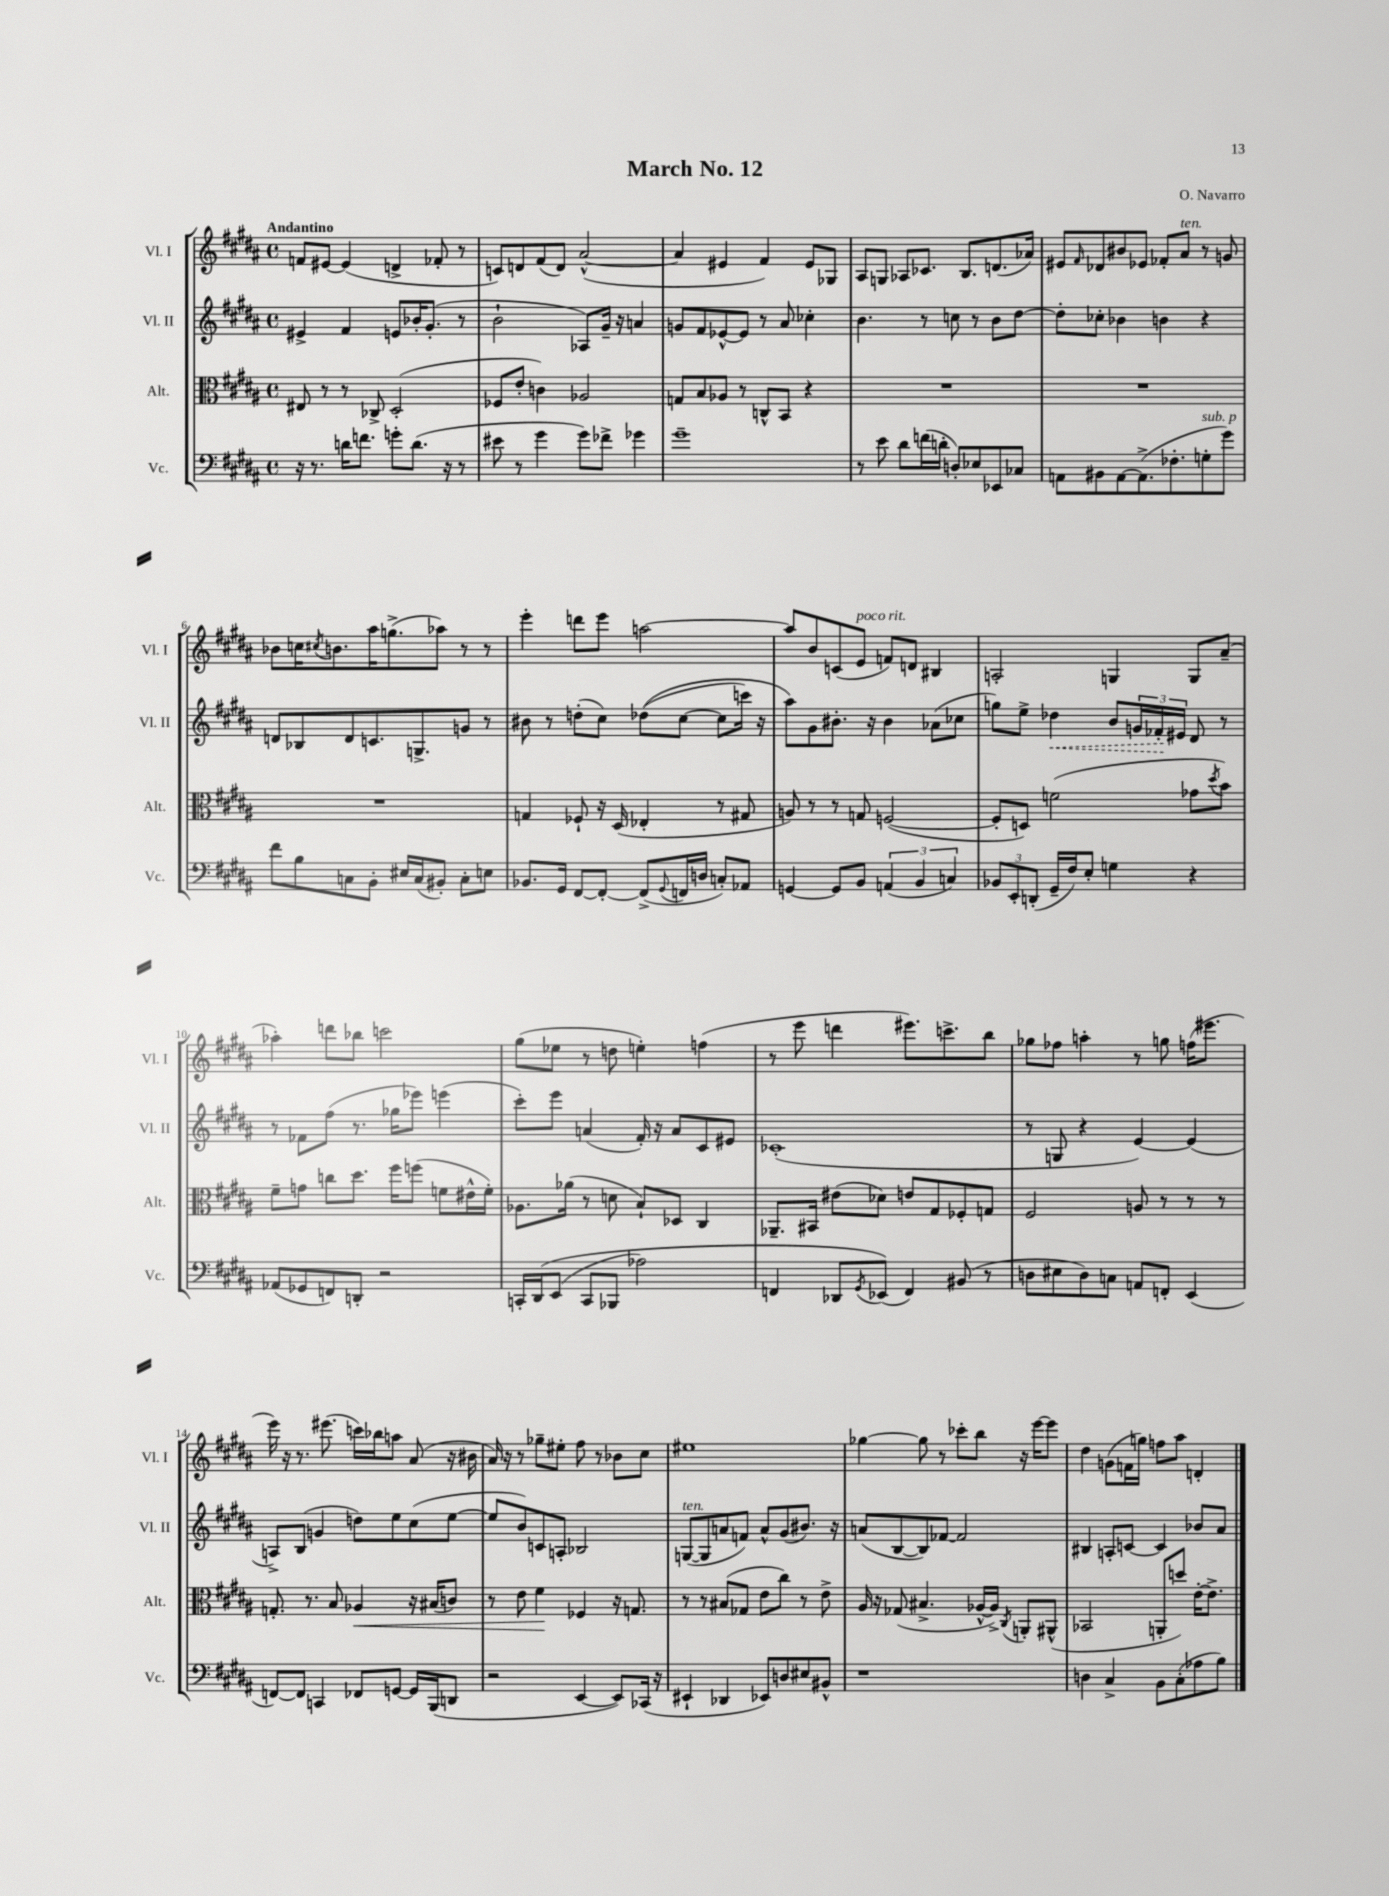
\header { title = "March No. 12" composer = "O. Navarro" }
<<
\new StaffGroup <<
\new Staff = "s0" \with { instrumentName = "Vl. I" shortInstrumentName = "Vl. I" } {
    \clef treble \key b \major \defaultTimeSignature \time 4/4 \tempo "Andantino"
    f'8 eis'8~ eis'4( d'4-> fes'8-. r8 |
    c'8) d'8 fis'8( d'8) ais'2~-^( |
    ais'4 eis'4 fis'4) eis'8 ges8 |
    ais8 g8 aes8 ces'8. b8. d'8.( aes'16) |
    eis'8 \grace { fis'16 } des'8 bis'8 ees'8 fes'8-. ais'8^\markup { \italic "ten." } r8 g'8 |
    bes'8 c''16 \acciaccatura { cis''8 } b'8. ais''16 g''8.->( aes''8) r8 r8 |
    e'''4-. d'''8 e'''8 a''2~ |
    a''8 b'8 c'8( e'8^\markup { \italic "poco rit." } f'8) d'8 bis4 |
    a2-. g4 g8 ais'8--( |
    aes''4-.) d'''8 bes''8 c'''2 |
    gis''8( ees''8 r8 d''8 e''4-.) f''4( |
    r8 e'''8 d'''4 eis'''8.) c'''8.-> b''8 |
    ges''8 fes''8 a''4-. r8 g''8 f''16( eis'''8. |
    e'''16) r16 r8. eis'''8.( c'''16) bes''16 a''8 ais'8( r16 bis'16 |
    ais'16) r16 r8 ges''8-- eis''8-. fis''8 r8 bes'8 cis''8 |
    eis''1 |
    ges''4~ ges''8 r8 ces'''8-. b''8 r16 e'''16~ e'''8 |
    dis''4 g'8( f'16 g''16) f''8 ais''8 d'4-. \bar "|." |
}
\new Staff = "s1" \with { instrumentName = "Vl. II" shortInstrumentName = "Vl. II" } {
    \clef treble \key b \major \defaultTimeSignature \time 4/4
    eis'4-> fis'4 e'8 bes'16-. gis'8.-.( r8 |
    b'2-! aes8) gis'16-- r16 a'4 |
    g'8 fis'8 ees'8~-^ ees'8 r8 ais'8 ces''4-. |
    b'4. r8 c''8 r8 b'8 dis''8~ |
    dis''8-. ces''8-. bes'4 b'4 r4 |
    d'8 bes8 d'8 c'8. g8.-> g'8 r8 |
    bis'8 r8 d''8-.( cis''8) des''8(\( cis''8~ cis''8 c'''16) r16 |
    ais''8\) gis'8 bis'8.-. r16 bis'4 aes'8( ces''8 |
    g''8) e''8-> \once \override Hairpin.style = #'dashed-line des''4\< b'8 \tuplet 3/2 { g'16 fes'16-.\! eis'16 } dis'8 r8 |
    r8 fes'8 fis''8( r8. ges''16 ees'''8) e'''4( |
    cis'''8-.) e'''8 a'4( fis'16-.) r16 a'8 cis'8 eis'8 |
    ces'1-.( |
    r8 g8 r4 e'4~) e'4( |
    a8->) b8( g'4 d''8) e''8 cis''8( e''8~ |
    e''8 b'8) c'8 a8-. bes2 |
    g8~^\markup { \italic "ten." }( g8 a'8 f'8) a'8-^ gis'8( bis'8.) r16 |
    a'8( b8~ b8) fes'8~ fes'2 |
    bis4 a8-. c'8~ c'4 bes'8 ais'8 \bar "|." |
}
\new Staff = "s2" \with { instrumentName = "Alt." shortInstrumentName = "Alt." } {
    \clef alto \key b \major \defaultTimeSignature \time 4/4
    eis8 r8 r8 ces8-> dis2-.( |
    fes8 e'8-. c'4) aes2 |
    g8 b8 aes8 r8 c8-^ b,8 r4 |
    R1 |
    R1 |
    R1 |
    g4 fes8-! r16 dis16( ees4-. r8 gis8 |
    a8) r8 r8 g8 f2~( |
    f8-. d8) f'2( ges'8 \acciaccatura { dis''8 } b'8) |
    fis'8-- g'8 c''8 dis''8. fis''16 f''8( f'8 eis'16-^ f'16-.) |
    aes8. aes'16( r8 d'8 b8-!) des8 cis4 |
    aes,8.-- bis,16 eis'8( des'8) e'8 gis8 fes8-. g8 |
    fis2 a8 r8 r8 r8 |
    g8.-. r8. b8 aes4\< r16 bis16( c'8) |
    r8 e'8 fis'4\! fes4 r16 g8. |
    r8 r8 bis8( ges8 e'8 cis''8) r8 e'8-> |
    ais16 r16 ges8( bis4.-> aes16~-^ aes16->) \acciaccatura { cis8 } a,8-. ais,8-^( |
    bes,2 a,8-. d''8) e'16~-. e'8.-> \bar "|." |
}
\new Staff = "s3" \with { instrumentName = "Vc." shortInstrumentName = "Vc." } {
    \clef bass \key b \major \defaultTimeSignature \time 4/4
    r16 r8. d'16 f'8. g'8-. d'8.( r16 r8 |
    eis'8 r8 gis'4 gis'8) fes'8-> ges'4 |
    gis'1-- |
    r8 e'8 dis'8 f'16( d'16-. d8-.) ees8 ees,8 ces8 |
    a,8 bis,8 a,8~ a,8.->( fes8.-. g8-.^\markup { \italic "sub. p" } gis'8) |
    fis'8 b8 c8 b,8-. eis16 c16( bis,8-.) c8-. e8 |
    bes,8. gis,16 fis,8~ fis,8~-. fis,8->( \appoggiatura { gis,8 } f,16 d16 c8-.) aes,8 |
    g,4~ g,8 b,8 \tuplet 3/2 { a,4( b,4 c4) } |
    \tuplet 3/2 { bes,8 e,8-. d,8-.( } gis,16-- fis16) e8-. g4 r4 |
    aes,8( ges,8 f,8) d,8-. r2 |
    c,16-. dis,16\( e,8( c,8 bes,,8 aes2) |
    f,4 des,8 \acciaccatura { gis,8 } ees,8(\) f,4) bis,8( r8 |
    d8 eis8 d8) c8 a,8 f,8-. e,4( |
    f,8~) f,8 c,4 fes,8 g,8~ g,16 b,,16( d,8 |
    r2 e,4~ e,8) ces,16( r16 |
    eis,4-! des,4 ees,8) d8 eis8 bis,8-^ |
    r1 |
    d4 cis4-> b,8 cis8-.( aes8 b8) \bar "|." |
}
>>
>>
